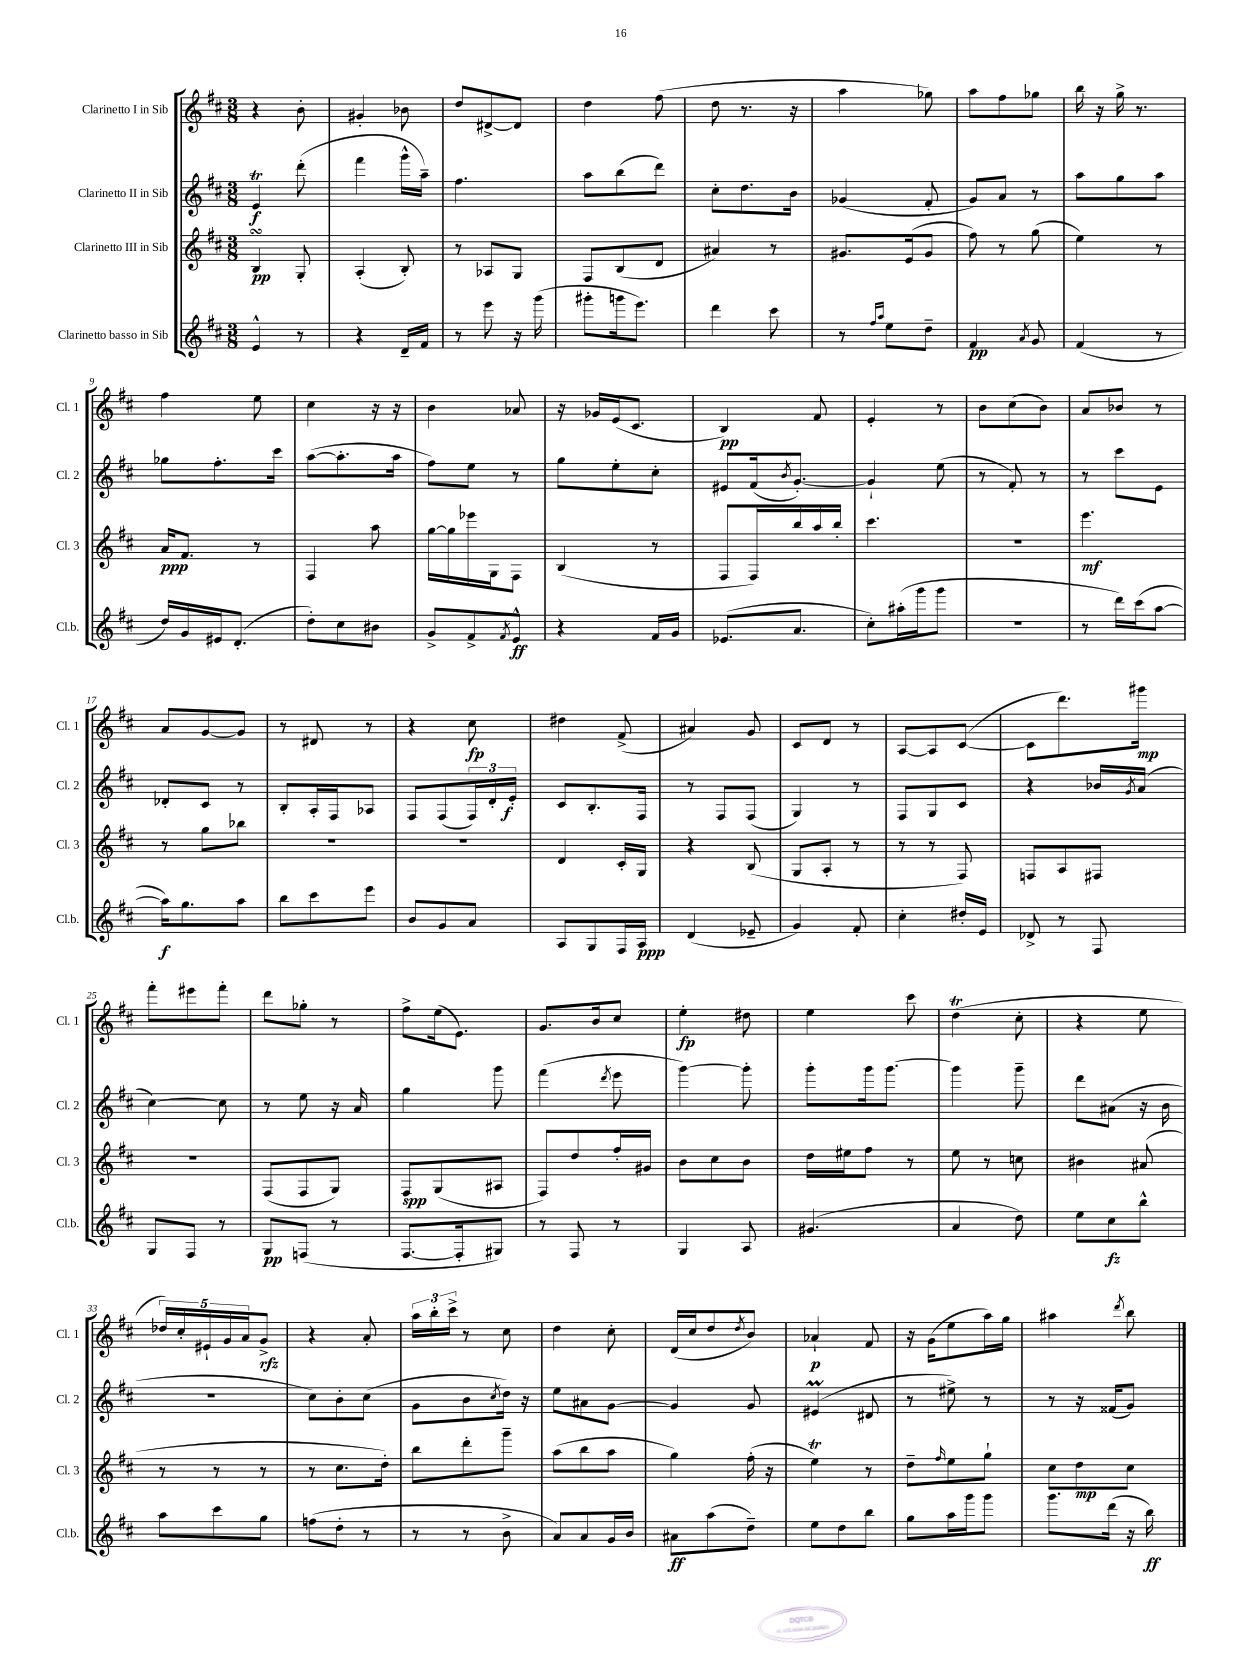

**kern	**kern	**kern	**kern
*staff4	*staff3	*staff2	*staff1
*clefG2	*clefG2	*clefG2	*clefG2
*k[f#c#]	*k[f#c#]	*k[f#c#]	*k[f#c#]
*M3/8	*M3/8	*M3/8	*M3/8
4e^^	4B	4e	4r
8r	8G'	(8ddd'	8b'
=	=	=	=
4r	(4A'	4fff#	4g#'
16d~	8B')	16ggg^^	8b-
16f#	.	16aa~)	.
=	=	=	=
8r	8r	4.ff#	8dd
8eee	8A-	.	[8d#^
16r	8G	.	8d#]
(16ggg	.	.	.
=	=	=	=
8ggg#'	8F#	8aa	4dd
16ggg	(8B	(8bb	.
8.eee)	.	.	.
.	8d	8ddd)	(8ff#
=	=	=	=
4ddd	4a#)	8cc#'	8dd
.	.	8.dd	8.r
8ccc#	8r	.	.
.	.	16b	16r
=	=	=	=
8r	8.g#	(4g-	4aa
16qqff#	.	.	.
16qqaa	.	.	.
8ee	.	.	.
.	(16e	.	.
8dd~	8g#	8f#'	8gg-)
=	=	=	=
4f#	8ff#)	8g)	8aa
.	8r	8a	8ff#
8qa	.	.	.
8g	(8gg	8r	8gg-
=	=	=	=
(4f#	4ee)	8aa	16bb
.	.	.	16r
.	.	8gg	16gg^
.	.	.	8.r
8r	8r	8aa	.
=	=	=	=
16dd)	16a	8gg-	4ff#
16g	8.f#	.	.
16e#	.	8.ff#'	.
(8.d'	.	.	.
.	8r	.	8ee
.	.	16ccc#	.
=	=	=	=
8dd')	4F#	([8aa	4cc#
8cc#	.	8.aa']	.
8b#	8aa	.	16r
.	.	16aa	16r
=	=	=	=
8g^	[16gg	8ff#)	4b
.	16gg]	.	.
8f#^	16eee-	8ee	.
.	16G	.	.
8qf#	.	.	.
8e^^	8F#	8r	8a-
=	=	=	=
4r	(4B	8gg	16r
.	.	.	16g-
.	.	8ee'	(16e
.	.	.	8.c#
16f#	8r	8cc#'	.
16g	.	.	.
=	=	=	=
(8.e-	8F#	8e#	4B)
.	16F#)	(16f#	.
.	.	8qb	.
8.a	16bb	[8.g')	.
.	16aa	.	8f#
.	16bb'	.	.
=	=	=	=
8cc#')	4.ccc#	4g`]	4e'
(16aa#'	.	.	.
16ggg	.	.	.
8ggg	.	(8ee	8r
=	=	=	=
4.r	4.r	8r	8b
.	.	8f#')	(8cc#
.	.	8r	8b)
=	=	=	=
8r	4.eee	8r	8a
16ddd)	.	8ccc#	8b-
(16ccc#	.	.	.
[8aa	.	8e	8r
=	=	=	=
16aa])	8r	8d-'	8a
8.gg	.	.	.
.	8gg	8c#	[8g
8aa	8bb-	8r	8g]
=	=	=	=
8bb	4.r	8B'	8r
8ccc#	.	16A'	8d#
.	.	16F#	.
8eee	.	8A-	8r
=	=	=	=
8b	4.r	8F#	4r
8g	.	(8F#	.
8a	.	24F#)	8cc#
.	.	24d'	.
.	.	24e'	.
=	=	=	=
8A	4d	8c#	4dd#
8G	.	8.B'	.
16F#	16c#'	.	(8f#^
16A	16G	16F#	.
=	=	=	=
(4d	4r	8r	4a#)
.	.	8F#	.
8e-~	(8B	(8F#	8g
=	=	=	=
4g)	8G	4G)	8c#
.	8A'	.	8d
8f#'	8r	8r	8r
=	=	=	=
4cc#'	8r	8F#	[8A
.	8r	8G	8A]
16dd#'	8F#)	8c#	([8c#
16e	.	.	.
=	=	=	=
8d-^	8F	4r	8c#]
8r	8A	.	8.ddd)
8F#	8F#	16b-	.
.	.	8qg	.
.	.	(16a	16ggg#
=	=	=	=
8G	4.r	[4cc#)	8fff#'
8F#	.	.	8eee#
8r	.	8cc#]	8fff#'
=	=	=	=
8G	(8F#	8r	8ddd
(8F	8F#	8ee	8gg-'
8r	8G)	16r	8r
.	.	16a	.
=	=	=	=
[8.F#	8F#	4gg	8ff#^
.	(8G	.	(16ee
16F#']	.	.	8.e)
8G#)	8A#	8ggg	.
=	=	=	=
8r	8F#)	(4fff#	8.g
8F#	8dd	.	.
.	.	.	16b
.	.	8qddd	.
8r	16ff#'	8eee	8cc#
.	16g#	.	.
=	=	=	=
4G	8b	[4ggg)	4ee'
.	8cc#	.	.
8A	8b	8ggg']	8dd#
=	=	=	=
(4.g#	16dd	8ggg'	4ee
.	16ee#	.	.
.	8ff#	16ggg	.
.	.	[8.ggg	.
.	8r	.	8ccc#
=	=	=	=
4a	8ee	4ggg]	(4dd
.	8r	.	.
8dd)	8cc	8ggg~	8cc#'
=	=	=	=
8ee	4b#	8ddd	4r
8cc#	.	(8a#	.
8bb^^	(8a#	16r	8ee
.	.	16b	.
=	=	=	=
8aa	8r	4.r	20dd-)
.	.	.	20cc#'
.	.	.	20e#`
8ccc#	8r	.	.
.	.	.	20g
.	.	.	20a
8gg	8r	.	8g^
=	=	=	=
(8ff	8r	8cc#)	4r
8dd'	8.cc#	8b'	.
8r	.	(8cc#	8a'
.	16dd')	.	.
=	=	=	=
8r	8bb	8g	24aa
.	.	.	24bb'
.	.	.	24ccc#^
8r	8ddd'	8b	8r
.	.	8qcc#	.
8b^	8ggg~	16dd)	8cc#
.	.	16r	.
=	=	=	=
8a)	(8aa	8ee	4dd
8a	8bb	8a#	.
16g	8aa	[8g	8cc#'
16b	.	.	.
=	=	=	=
8a#	4gg)	4g]	(16d
.	.	.	16cc#
(8aa	.	.	8dd
.	.	.	8qdd
8dd~)	(16ff#'	8g	8b)
.	16r	.	.
=	=	=	=
8ee	4ee)	(4e#	4a-`
8dd	.	.	.
8bb	8r	8d#	8f#
=	=	=	=
8gg	8dd~	8r	16r
.	.	.	(16g
.	16qqff#	.	.
16aa	8ee	8ee#^)	8ee
16ggg	.	.	.
8ggg	8gg`	8r	16aa)
.	.	.	16gg
=	=	=	=
8.ggg	8cc#	8r	4aa#
.	8dd	16r	.
(16ddd	.	(16f##	.
.	.	.	8qddd
16r	8cc#	8g)	8bb
16bb)	.	.	.
==	==	==	==
*-	*-	*-	*-
